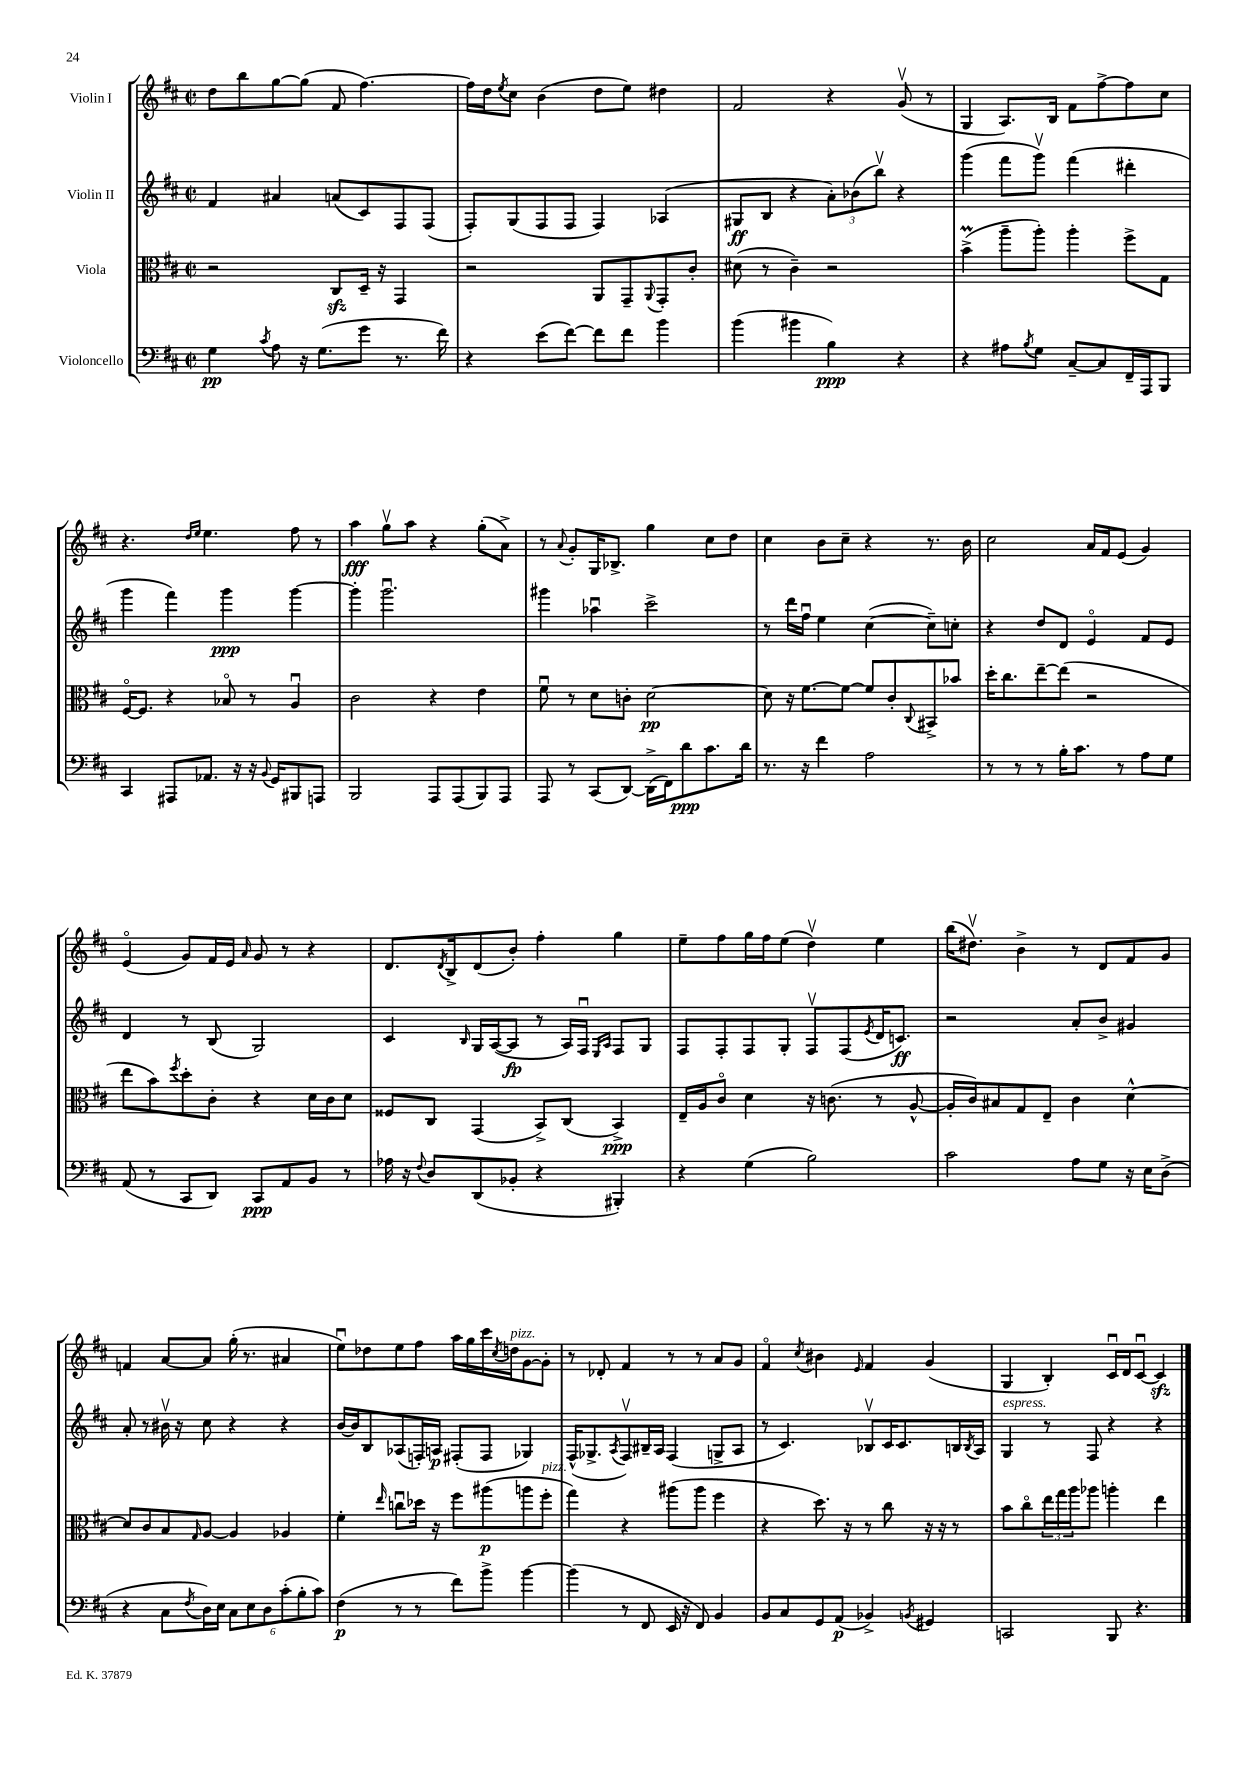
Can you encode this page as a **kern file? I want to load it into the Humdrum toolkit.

**kern	**kern	**kern	**kern
*staff4	*staff3	*staff2	*staff1
*clefF4	*clefC3	*clefG2	*clefG2
*k[f#c#]	*k[f#c#]	*k[f#c#]	*k[f#c#]
*M2/2	*M2/2	*M2/2	*M2/2
*met(c|)	*met(c|)	*met(c|)	*met(c|)
4G\	2r	4f#/	8dd\L
.	.	.	8bb\
8qc#/	.	.	.
8A\	.	4a#/	[8gg\
16r	.	.	(8gg\]J
(8.G\L	.	.	.
.	8C#/L	(8a/L	8f#/
8g\J	16D~/Jk	8c#/)	[4.ff#\)
.	16r	.	.
8.r	4GG/	8F#/	.
.	.	(8F#/J	.
16f#\)	.	.	.
=	=	=	=
4r	2r	8F#'/L)	16ff#\]LL
.	.	.	16dd\J
.	.	.	8qee/
.	.	(8G/	8cc#\J
(8e\L	.	8F#/	(4b\
[8f#\J)	.	8F#/J	.
8f#\]L	8AA/L	4F#/)	8dd\L
8f#\J	8GG~/	.	8ee\J)
.	8qqAA/	.	.
4b\	8GG'/	(4A-/	4dd#\
.	8c#'/J	.	.
=	=	=	=
(4b\	(8d#\	8G#/L	2f#/
.	8r	8B/J	.
4b#\	4c#~\)	4r	.
4B\)	2r	12a'\L)	4r
.	.	(12b-\	.
.	.	12bbv\J)	.
4r	.	4r	(8gv/
.	.	.	8r
=	=	=	=
4r	(4b^\	(4ggg\	4G/
8A#\L	8aa~\L	8fff#\L	8.A/L)
8qB/	.	.	.
8G\J	8aa'\J)	8gggv\J)	.
.	.	.	16B/Jk
[8C#~/L	4aa'\	(4fff#\	8f#\L
8C#/]	.	.	[8ff#^\
16FF#~/L	8ff#^\L	4ddd#'\	8ff#\]
16AAA/J	.	.	.
8BBB/J	8G\J	.	8cc#\J
=	=	=	=
4CC#/	[16F#o/LK	4ggg\	4.r
.	8.F#/]J	.	.
8AAA#/L	4r	4fff#\)	.
.	.	.	16qqdd/LL
.	.	.	16qqee/JJ
8.AA-/J	.	.	4.ee\
.	8B-o/	4ggg\	.
16r	.	.	.
16r	8r	.	.
8qqBB/	.	.	.
16GG/LK	.	.	.
8BBB#/	4Au/	[4ggg\	8ff#\
8AAA/J	.	.	8r
=	=	=	=
2BBB/	2c#\	4ggg'\]	4aa\
.	.	2.gggu\	8ggv\L
.	.	.	8aa\J
8AAA/L	4r	.	4r
(8AAA/	.	.	.
8BBB/)	4e\	.	(8gg'\L
8AAA/J	.	.	8a^\J)
=	=	=	=
8AAA/	8f#u\	4ggg#\	8r
.	.	.	8qqa/
8r	8r	.	8g'/L
(8CC#/L	8d\L	4aa-u\	16G/K
.	.	.	8.B-^/J
[8DD/J)	8c'\J	.	.
(16DD^\]LL	[2d\	2ccc#^\	4gg\
16FF#\J)	.	.	.
8d\	.	.	.
8.c#\	.	.	8cc#\L
.	.	.	8dd\J
16d\Jk	.	.	.
=	=	=	=
8.r	8d\]	8r	4cc#\
.	16r	16ddd\LL	.
16r	[8.f#\L	16ff#u\JJ	.
4f#\	.	4ee\	8b\L
.	8f#\_J	.	8cc#~\J
2A\	8f#/]L	([4cc#\	4r
.	8c#'/	.	.
.	8qqC#/	.	.
.	8BB#^/	8cc#~\]L)	8.r
.	8b-/J	8cc'\J	.
.	.	.	16b\
=	=	=	=
8r	16dd'\LK	4r	2cc#\
.	8.cc#\	.	.
8r	.	.	.
8r	[8ee~\	8dd/L	.
16B'\LK	(8ee\]J	8d/J	.
8.c#\J	.	.	.
.	2r	4eo/	16a/LL
.	.	.	16f#/J
8r	.	.	(8e/J
8A\L	.	8f#/L	4g/)
8G\J	.	8e/J	.
=	=	=	=
(8AA/	8ee\L	4d/	(4eo/
8r	8b\)	.	.
.	8qff#/	.	.
8CC#/L	8dd'\	8r	8g/L)
8DD/J)	8c#'\J	(8B/	16f#/L
.	.	.	16e/JJ
.	.	.	16qqa/
8CC#/L	4r	2G/)	8g/
8AA/	.	.	8r
8BB/J	16d\LL	.	4r
.	16c#\J	.	.
8r	8d\J	.	.
=	=	=	=
16A-\	8F##/L	4c#/	8.d/L
16r	.	.	.
8qqF#/	.	.	.
8D/L	8C#/J	.	.
.	.	.	8qd/
.	.	.	16B^/k
.	.	16qqB/	.
(8DD/	(4GG/	16G/LL	(8d/
.	.	([16A/J	.
8BB-'/J	.	8A/]J	8b'/J)
4r	8BB^/L)	8r	4ff#'\
.	(8C#/J	16A/LL)	.
.	.	16F#u/JJ	.
.	.	16qqE/LL	.
.	.	16qqA/JJ	.
4BBB#'/)	4BB^/)	8F#/L	4gg\
.	.	8G/J	.
=	=	=	=
4r	16E~/LL	8F#/L	8ee~\L
.	16A/J	.	.
.	8c#o/J	8F#'/	8ff#\
(4G\	4d\	8F#/	16gg\L
.	.	.	16ff#\J
.	.	8G'/J	(8ee\J
2B\)	16r	8F#v/L	4ddv\)
.	(8.c\	.	.
.	.	(8F#/	.
.	.	8qe/	.
.	8r	16d/K	4ee\
.	.	8.c/J)	.
.	[8A^^/	.	.
=	=	=	=
2c#\	16A'/]LL	2r	(16bb\LK
.	16c#/J)	.	8.dd#v\J)
.	8B#/	.	.
.	8G/	.	4b^\
.	8E~/J	.	.
8A\L	4c#\	8a'/L	8r
8G\J	.	8b^/J	8d/L
16r	[4d^^\	4g#/	8f#/
16E\LK	.	.	.
(8D^\J	.	.	8g/J
=	=	=	=
4r	8d/]L	8a'/	4f/
.	8c#/	8r	.
8C#\L	8B/	16b#v\	[8a/L
.	.	16r	.
8qF#/	16qqG/	.	.
16D\L)	[8A/J	8cc#\	8a/]J
16E\JJ	.	.	.
12C#\L	4A/]	4r	(16gg'\
.	.	.	8.r
12E\	.	.	.
12D\	.	.	.
(12c#'\	4A-/	4r	4a#/
12B'\	.	.	.
12c#\J)	.	.	.
=	=	=	=
(4F#\	4f#'\	[16b/LL	8eeu\L)
.	.	16b/]J	.
.	.	8B/	8dd-\
.	16qqee/	.	.
8r	8ccu\L	(8A-/	8ee\
8r	16dd-\Jk	16F'/L)	8ff#\J
.	16r	16A/JJ	.
8f#\L)	8ff#\L	(8F#'/L	16aa\LL
.	.	.	16gg\
8b^\J	(8aa#\	8F#/J	16ccc#\
.	.	.	8qcc#/
.	.	.	16dd\J
[4b\	8aa\	4G-/)	[8g\
.	8ff#'\J	.	8g'\]J
=	=	=	=
(4b\]	4gg\)	(16F#^^/LK	8r
.	.	8.G-^/	.
.	.	.	8d-'/
.	.	8qA/	.
8r	4r	8F#v/)	4f#/
8FF#/	.	16B#~/L	.
.	.	16A/JJ	.
16EE/	(8aa#\L	(4F#/	8r
16r	.	.	.
8FF#/)	8aa#\J	.	8r
4BB/	4ff#\	8G^/L	8a/L
.	.	8A/J	8g/J
=	=	=	=
8BB/L	4r	8r	4f#o/
8C#/	.	4.c#/)	.
.	.	.	8qcc#/
8GG/	8.dd\)	.	4b#\
(8AA/J	.	.	.
.	16r	.	.
.	.	.	16qqe/
4BB-^/)	8r	8B-v/L	4f#/
.	8cc#\	16c#/K	.
.	.	8.c#/	.
8qBB/	.	.	.
4GG#/	16r	.	(4g/
.	16r	.	.
.	8r	16B/L	.
.	.	8qB/	.
.	.	16A/JJ	.
=	=	=	=
2CC/	8b\L	4G/	4G/
.	8cc#o\	.	.
.	24ee\L	8r	4B'/)
.	24gg\	.	.
.	24aa\J	.	.
.	8aa-\J	8F#/	.
8BBB/	4aa'\	4r	16c#u/LL
.	.	.	16d/J
4.r	.	.	[8c#u/J
.	4ee\	4r	4c#/]
==	==	==	==
*-	*-	*-	*-
